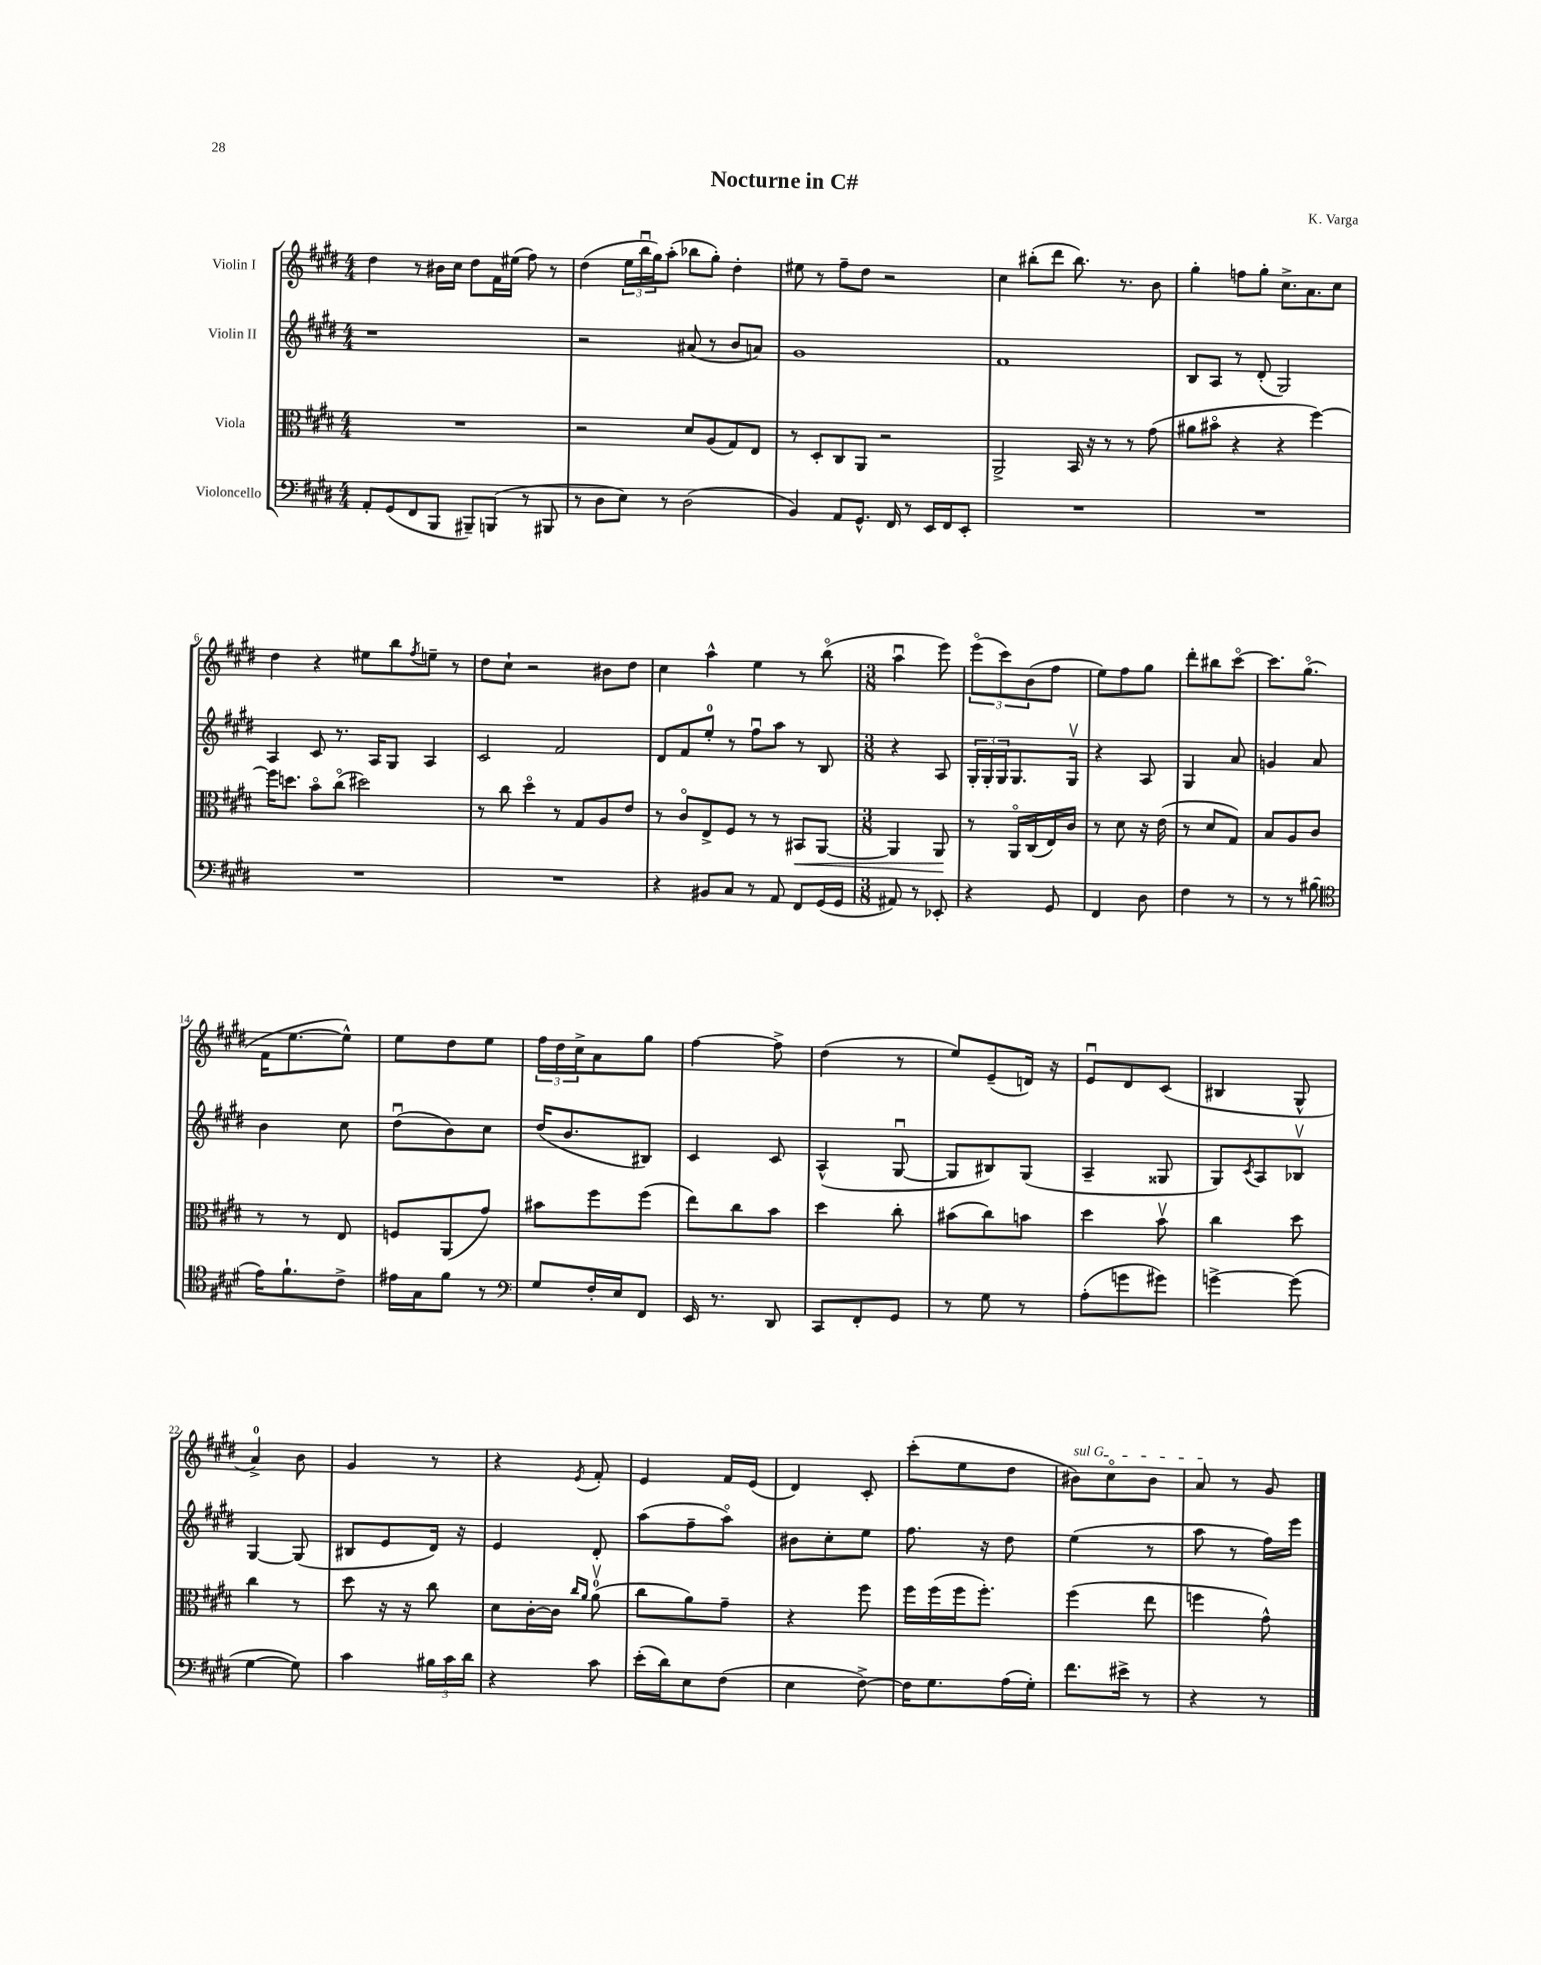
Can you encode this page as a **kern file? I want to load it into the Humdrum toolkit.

**kern	**kern	**kern	**kern
*staff4	*staff3	*staff2	*staff1
*clefF4	*clefC3	*clefG2	*clefG2
*k[f#c#g#d#]	*k[f#c#g#d#]	*k[f#c#g#d#]	*k[f#c#g#d#]
*M4/4	*M4/4	*M4/4	*M4/4
8AA'	1r	1r	4dd#
(8GG#	.	.	.
8FF#	.	.	8r
8BBB	.	.	16b#
.	.	.	16cc#
8BBB#~)	.	.	8dd#
(8BBB	.	.	16f#
.	.	.	(16ee#
8r	.	.	8ff#)
8BBB#	.	.	8r
=	=	=	=
8r	2r	2r	(4dd#
8D#	.	.	.
8E)	.	.	24ee
.	.	.	24bbu
.	.	.	24gg#)
8r	.	.	(8aa'
(2D#	8d#	(8a#	8bb-
.	(8A	8r	8gg#')
.	8G#)	8b	4dd#'
.	8E	8a)	.
=	=	=	=
4BB)	8r	1g#	8ee#
.	8D#'	.	8r
8AA	8C#	.	8ff#~
8.GG#^^	8AA	.	8dd#
.	2r	.	2r
16FF#	.	.	.
8r	.	.	.
16EE	.	.	.
16FF#	.	.	.
8EE'	.	.	.
=	=	=	=
1r	2AA^	1f#	4cc#
.	.	.	(8bb#'
.	.	.	8ddd#
.	16BB	.	8.bb#)
.	16r	.	.
.	8r	.	.
.	.	.	8.r
.	8r	.	.
.	(8g#	.	8b
=	=	=	=
1r	8a#	8B	4gg#'
.	8b#o	8A	.
.	4r	8r	8ff
.	.	(8d#'	8gg#'
.	4r	2G#)	8.cc#^
.	.	.	8.a
.	[4ff#)	.	.
.	.	.	8cc#
=	=	=	=
1r	16ff#]	4A	4dd#
.	8.dd	.	.
.	8bo	8c#	4r
.	(8cc#o	8.r	.
.	2dd#)	.	8ee#
.	.	16A	.
.	.	8G#	8bb
.	.	.	8qff#
.	.	4A	8ee~
.	.	.	8r
=	=	=	=
1r	8r	2c#	8dd#
.	8cc#	.	8cc#`
.	4dd#o	.	2r
.	8r	2f#	.
.	8G#	.	.
.	8A	.	8b#
.	8e	.	8dd#
=	=	=	=
4r	8r	8d#	4cc#
.	8c#o	8f#	.
8BB#	8E^	8ee'	4aa^^
8C#	8F#	8r	.
8r	8r	8ff#u	4ee
8AA	8r	8aa	.
8FF#	8BB#	8r	8r
(16GG#	[8AA	8B	(8bbo
16GG#	.	.	.
=	=	=	=
*M3/8	*M3/8	*M3/8	*M3/8
8AA#)	4AA]	4r	4aau
8r	.	.	.
8EE-'	8AA	8A	8eee)
=	=	=	=
4r	8r	24G#'	(12eeeo
.	.	24G#'	.
.	.	24G#	12ccc#)
.	16AAo	8.G#	.
.	.	.	(12b
.	(16C#	.	.
8GG#	16E)	.	8ff#
.	16c#	16G#v	.
=	=	=	=
4FF#	8r	4r	8ee)
.	8d#	.	8ff#
8D#	16r	8A	8gg#
.	(16e	.	.
=	=	=	=
4F#	8r	4G#	8ddd#'
.	8d#	.	8bb#
8r	8G#)	8a	[8ccc#o
=	=	=	=
8r	8B	4g	8.ccc#]
8r	8A	.	.
.	.	.	(8.gg#o
(8B#	8c#	8a	.
=	=	=	=
*clefC4	*	*	*
16e)	8r	4b	16f#
8.f#`	.	.	[8.ee
.	8r	.	.
8c#^	8E	8cc#	8ee^^])
=	=	=	=
16e#	8F	(8dd#u	8ee
16G#	.	.	.
8f#	(8AA	8b)	8dd#
8r	8g#)	8cc#	8ee
=	=	=	=
*clefF4	*	*	*
8G#	8b#	(16dd#	24ff#
.	.	.	24dd#
.	.	8.b	.
.	.	.	24cc#^
16F#'	8ff#	.	8a
16E	.	.	.
8FF#	(8ff#	8B#)	8gg#
=	=	=	=
16EE	8ee)	4c#	[4ff#
8.r	.	.	.
.	8cc#	.	.
8DD#	8b	8c#	8ff#^]
=	=	=	=
8CC#	4dd#	(4A^^	(4dd#
8FF#'	.	.	.
8GG#	8cc#'	[8G#u	8r
=	=	=	=
8r	(8b#	8G#]	8ee)
8G#	8cc#)	8B#)	(8e~
8r	8b	(8G#	16d)
.	.	.	16r
=	=	=	=
(8A'	4dd#	4A~	8eu
8g	.	.	8d#
8g#)	8bv	8G##	(8c#
=	=	=	=
[4g^	4cc#	8G#)	4B#
.	.	8qc#	.
.	.	8A	.
(8g]	8dd#	8B-v	8G#^^
=	=	=	=
[4G#	4cc#	[4G#	4a^)
8G#])	8r	(8G#]	8b
=	=	=	=
4c#	8dd#	8B#	4g#
.	16r	8e	.
.	16r	.	.
24B#	8cc#	16d#)	8r
24c#	.	.	.
.	.	16r	.
24d#	.	.	.
=	=	=	=
4r	8d#	4e	4r
.	[16c#'	.	.
.	16c#]	.	.
.	16qqcc#	.	.
.	16qqa	.	8qe
8c#	(8av	8d#'	8f#'
=	=	=	=
(16e'	8cc#	(8aa	4e
16d#)	.	.	.
8E	8a)	8ff#~	.
(8F#	8g#~	8aao)	16f#
.	.	.	(16e
=	=	=	=
4E	4r	8b#	4d#)
.	.	8cc#'	.
[8F#^)	8ff#	8ee	8c#'
=	=	=	=
16F#]	16ff#	8.ff#	(8ccc#'
8.G#	(16ff#	.	.
.	16ff#	.	8ee
.	8.ff#')	16r	.
(16A	.	8dd#	8dd#
16G#')	.	.	.
=	=	=	=
8.f#	(4ff#	(4ee	8b#)
.	.	.	8cc#o
16e#^	.	.	.
8r	8ee	8r	8b#
=	=	=	=
4r	4ff	8aa	8a
.	.	8r	8r
8r	8g#^^)	16ff#)	8g#
.	.	16eee	.
==	==	==	==
*-	*-	*-	*-
